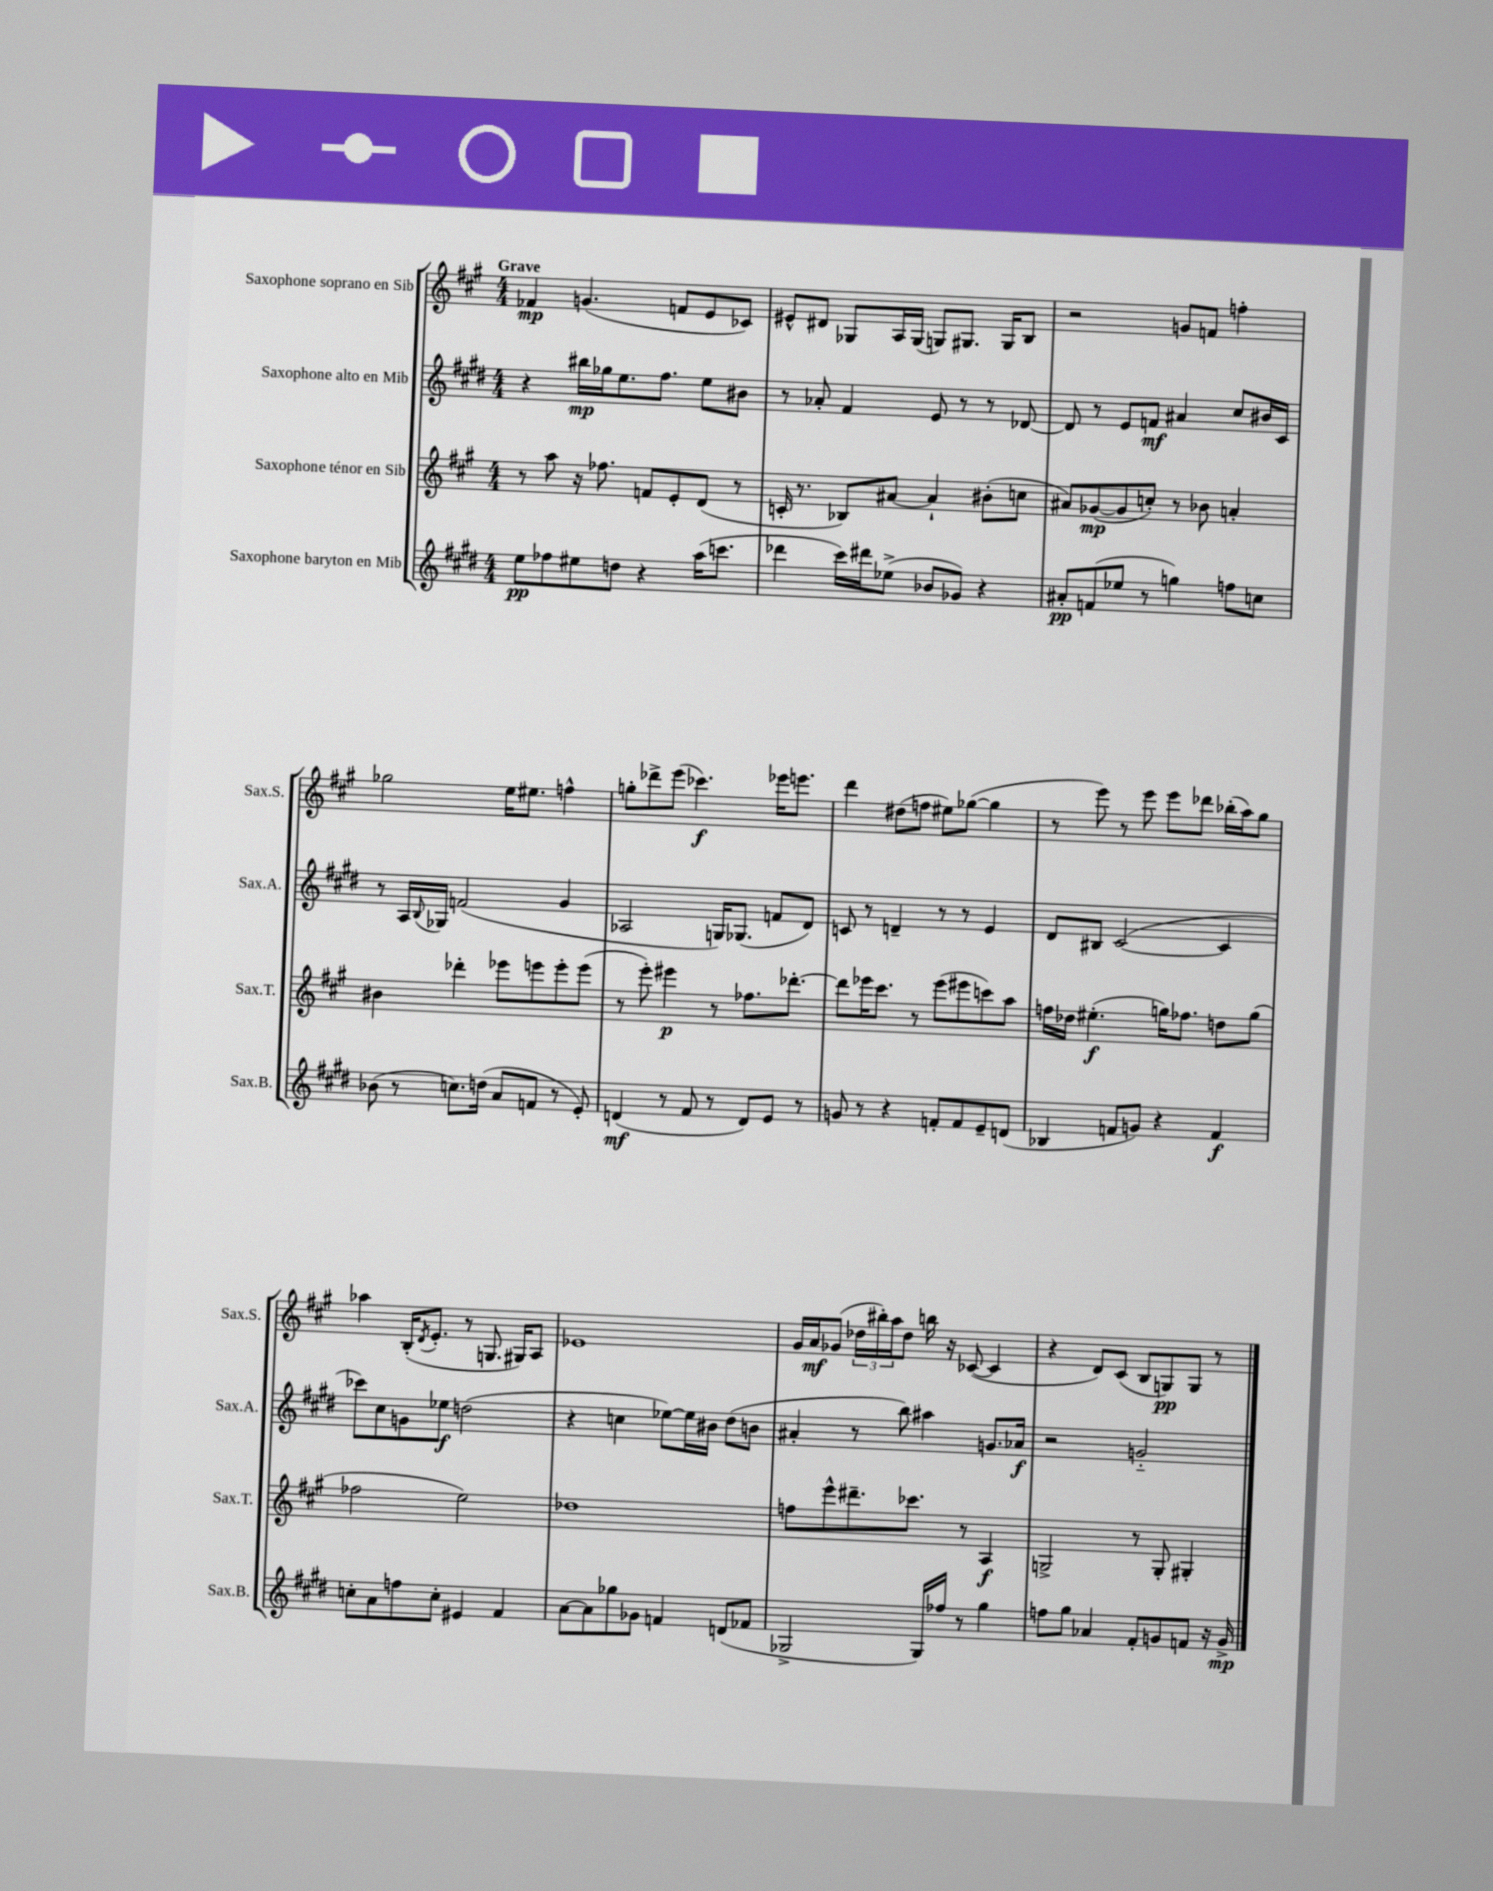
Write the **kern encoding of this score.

**kern	**kern	**kern	**kern
*staff4	*staff3	*staff2	*staff1
*clefG2	*clefG2	*clefG2	*clefG2
*k[f#c#g#d#]	*k[f#c#g#]	*k[f#c#g#d#]	*k[f#c#g#]
*M4/4	*M4/4	*M4/4	*M4/4
8ee	8r	4r	4f-
8ff-	8aa	.	.
8ee#	16r	16bb#	(4.g
.	8.ff-	16gg-	.
8dd	.	8.ee	.
4r	8f	.	.
.	.	8.ff#	.
.	8e'	.	8f
(16aa	(8d	8ee	8e
8.ccc	.	.	.
.	8r	8b#	8c-)
=	=	=	=
4ddd-	16c'	8r	8e#^^
.	8.r	.	.
.	.	8a-'	8d#
16ccc#)	8B-)	4f#	8G-
16ddd#	.	.	.
(8ee-^	[8a#	.	16A
.	.	.	(16G-
8b-	4a#`]	8e	8G)
8g-)	.	8r	8.G#
4r	(8b#'	8r	.
.	.	.	16G#
.	8cc	[8d-	8B
=	=	=	=
8a#'	8a#)	8d-]	2r
(8f	([8g-	8r	.
8ee-	8g-]	8e	.
8r	8cc')	8f	.
4gg)	8r	4a#	8g
.	8b-	.	8f
8ff	4a'	8cc#	4ff'
8cc	.	16b#	.
.	.	16c#	.
=	=	=	=
(8b-	4b#	8r	2gg-
8r	.	16A	.
.	.	8qqB	.
.	.	16G-	.
8.cc)	4ddd-'	(2f	.
(16dd	.	.	.
8a	8eee-	.	16ee
.	.	.	8.ee#
8f	8eee	.	.
8r	8eee'	4g#	4ff^^
8e')	(8eee	.	.
=	=	=	=
(4d	8r	2A-	8gg'
.	8eee')	.	8ddd-^
8r	4eee#	.	(8eee
8f#	.	.	4.ccc-)
8r	8r	16G)	.
.	.	(8.G-	.
8d)	8.ff-	.	.
8e	.	8f	16eee-
.	[8.ddd-'	.	8.eee
8r	.	8d#)	.
=	=	=	=
8g	8ddd-]	8c	4ddd
8r	16eee-	8r	.
.	8.ccc#	.	.
4r	.	4d~	(8dd#
.	8r	.	8ff
8f'	(8eee-	8r	8ee#)
8f	8eee#	8r	([8gg-
8e~	8ccc)	4e	4gg-]
(8d	8aa	.	.
=	=	=	=
4B-	16ff	8d#	8r
.	16dd-	.	.
.	(4.ee#'	8B#	8eee)
8f	.	([2c#	8r
8g)	.	.	8eee
4r	16gg)	.	8eee
.	8.ff-	.	.
.	.	.	8ddd-
4f	8dd	4c#]	(16bb-'
.	.	.	16aa)
.	(8gg	.	8gg#
=	=	=	=
8cc'	2ff-	8ccc-)	4aa-
8a	.	8cc#	.
8ff	.	8g	(16B'
.	.	.	8qd
.	.	.	8.e'
8cc'	.	8ee-	.
4e#	2ee)	(2dd	8r
.	.	.	8.G
4f#	.	.	.
.	.	.	16G#)
.	.	.	8A
=	=	=	=
[8a	1dd-	4r	1e-
8a]	.	.	.
8gg-	.	4cc	.
8g-	.	.	.
4f	.	[8ee-)	.
.	.	16ee-]	.
.	.	16b#	.
(8d	.	(8dd#	.
8f-	.	8b	.
=	=	=	=
2G-^	8ff	4a#'	16g#
.	.	.	16a
.	8eee^^	.	(8g-
.	8.ddd#~	8r	24dd-
.	.	.	24bb#')
.	.	.	24aa
.	.	8bb)	8dd-
.	8.ccc-	.	.
16G-)	.	4aa#	16bb
16ff-	.	.	16r
8r	8r	.	([8c-
4gg#	4A	8.g	4c-]
.	.	16a-	.
=	=	=	=
8ff	2G^	2r	4r
8gg#	.	.	.
4a-	.	.	8d)
.	.	.	(8c#
8f#'	8r	2g'~	8B
8g	8G'	.	8G)
8f	4G#'	.	8G
16r	.	.	8r
16g^	.	.	.
==	==	==	==
*-	*-	*-	*-
